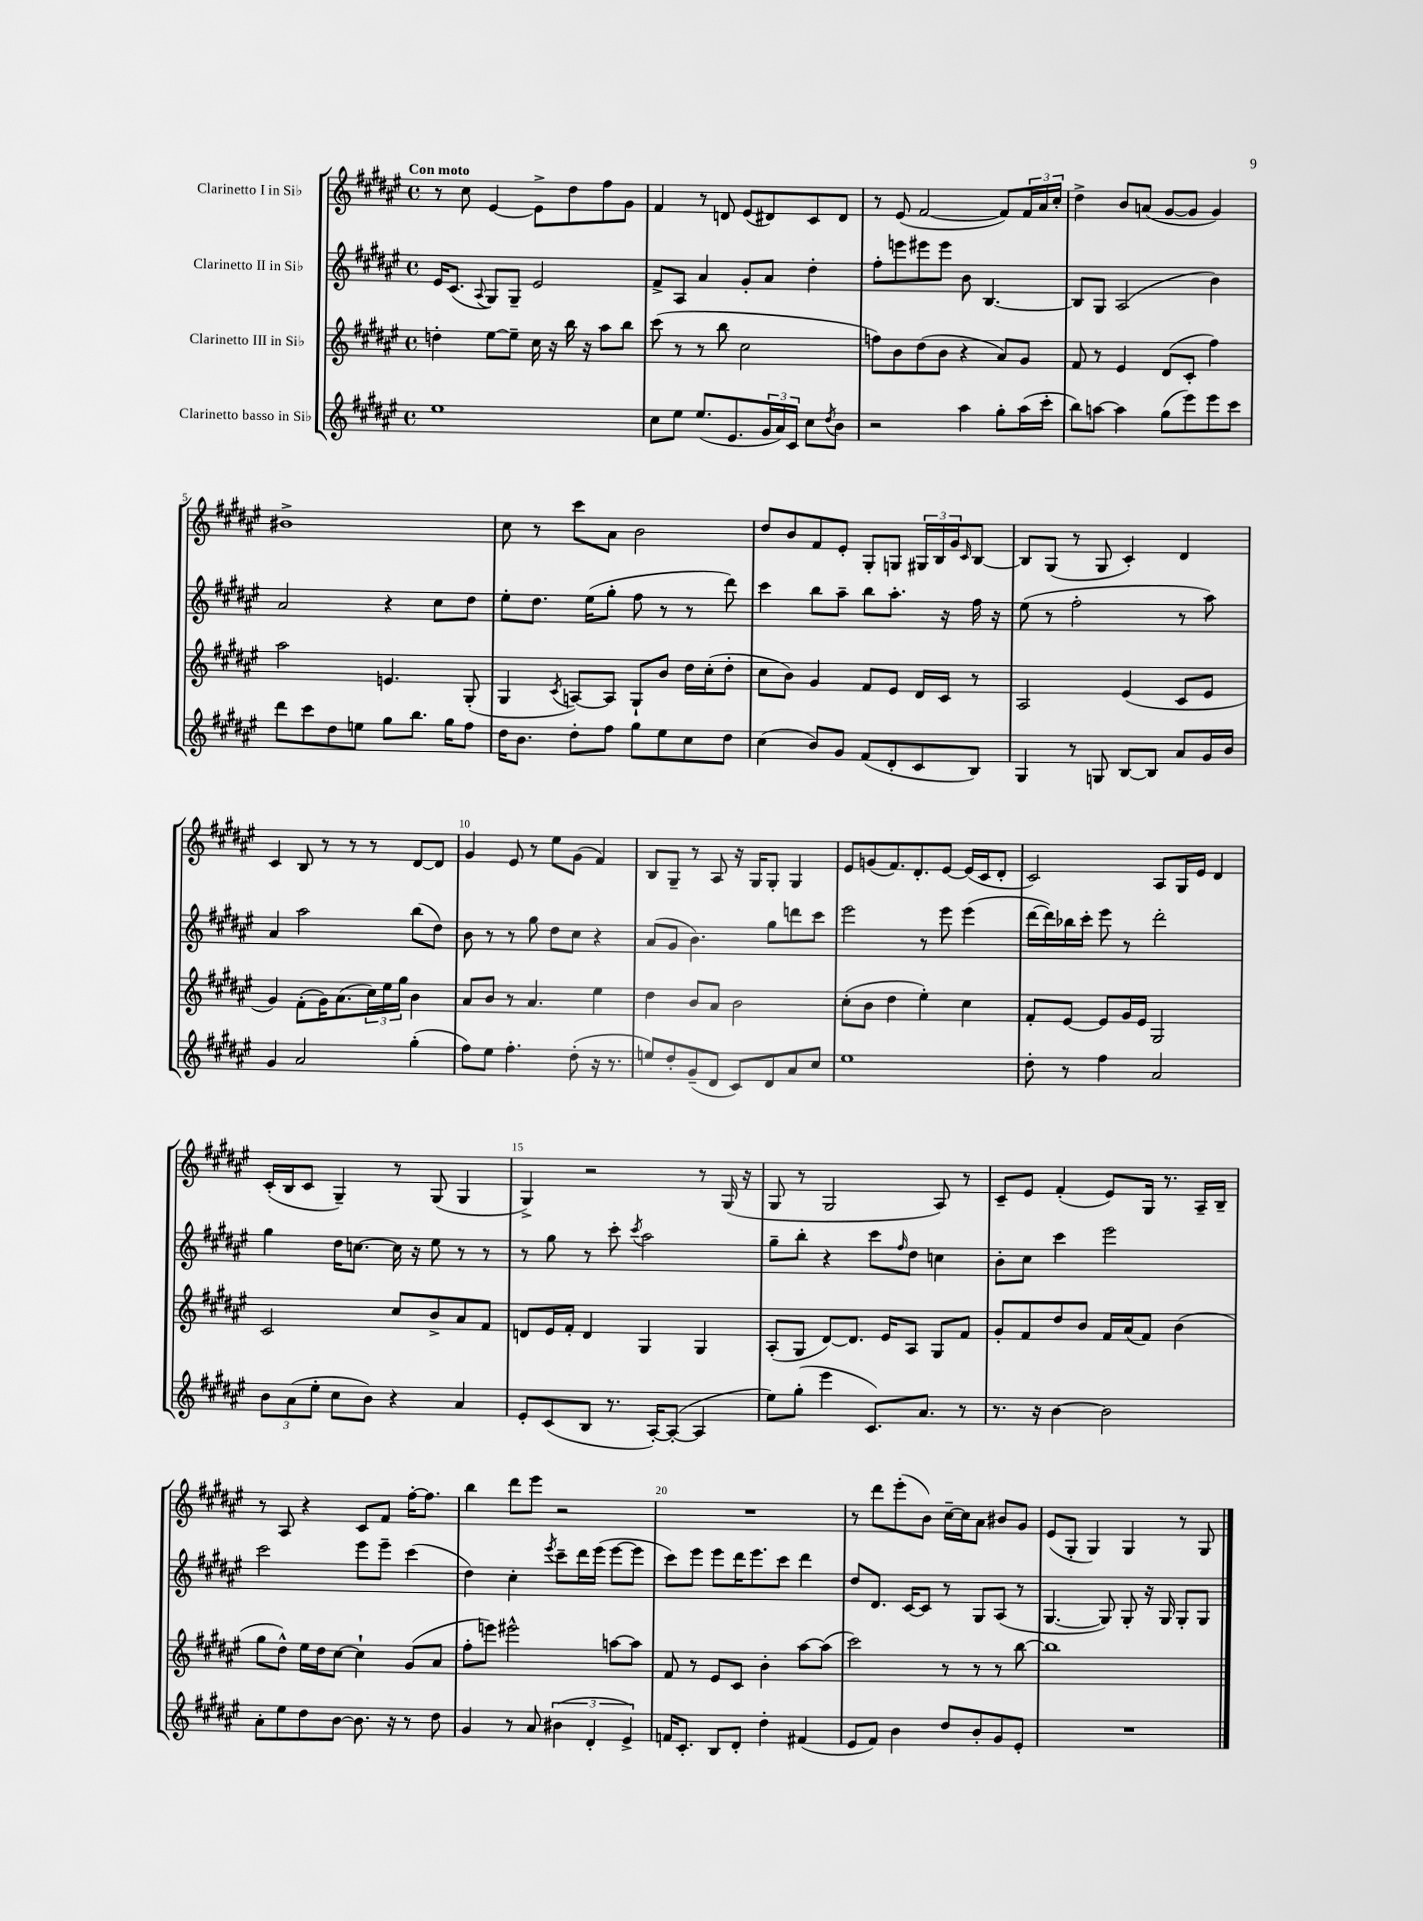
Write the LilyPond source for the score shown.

<<
\new StaffGroup <<
\new Staff = "s0" \with { instrumentName = "Clarinetto I in Sib" } {
    \clef treble \key fis \major \defaultTimeSignature \time 4/4 \tempo "Con moto"
    r8 cis''8 eis'4~ eis'8-> dis''8 fis''8 gis'8 |
    fis'4 r8 d'8 eis'8( dis'8) cis'8 dis'8 |
    r8 eis'8( fis'2~ fis'8) \tuplet 3/2 { fis'16 ais'16 cis''16-. } |
    dis''4-> b'8 a'8( gis'8~ gis'8 gis'4) |
    bis'1-> |
    cis''8 r8 cis'''8 ais'8 b'2 |
    dis''8 b'8 fis'8 eis'8-. gis8-. g8 \tuplet 3/2 { gis16 b16 gis'16 } \grace { cis'16 } b8~ |
    b8 gis8( r8 gis8 cis'4-.) dis'4 |
    cis'4 b8 r8 r8 r8 dis'8~ dis'8 |
    gis'4 eis'8 r8 eis''8 gis'8( fis'4) |
    b8 gis8-- r8 ais8 r16 gis16 gis8-. gis4 |
    eis'8 g'8( fis'8.) dis'8.-. eis'8~ eis'16( cis'16 dis'8-. |
    cis'2) ais8 gis16 eis'16 dis'4 |
    cis'16-.( b16 cis'8 gis4--) r8 gis8( gis4 |
    gis4->) r2 r8 gis16( r16 |
    gis8 r8 gis2 ais8) r8 |
    cis'8-- eis'8 fis'4-.( eis'8) gis16 r8. ais16-- b16-- |
    r8 ais8 r4 cis'8 fis'8 fis''16~-. fis''8. |
    b''4 dis'''8 eis'''8 r2 |
    R1 |
    r8 dis'''8 eis'''8-.( b'8) cis''16~-- cis''16 ais'8 bis'8 gis'8 |
    eis'8( gis8-. gis4) gis4 r8 gis8 \bar "|." |
}
\new Staff = "s1" \with { instrumentName = "Clarinetto II in Sib" } {
    \clef treble \key fis \major \defaultTimeSignature \time 4/4
    eis'16 cis'8.( \appoggiatura { ais8 } gis8) gis8-- eis'2 |
    fis'8-> ais8 ais'4 gis'8-. ais'8 dis''4-. |
    fis''8-. e'''8 eis'''8 eis'''8 b'8 b4.~ |
    b8 gis8 ais2( b'4) |
    ais'2 r4 cis''8 dis''8 |
    eis''8-. dis''8. eis''16( gis''8-. fis''8 r8 r8 dis'''8) |
    cis'''4 b''8 ais''8-- b''8 ais''8.-. r16 fis''16 r16 |
    eis''8( r8 fis''2-. r8 ais''8) |
    ais'4 ais''2 b''8( dis''8) |
    b'8 r8 r8 gis''8 dis''8 cis''8 r4 |
    ais'8( gis'8 b'4.) gis''8 d'''8 cis'''8 |
    eis'''2 r8 eis'''8 eis'''4( |
    dis'''16~ dis'''16) bes''16 cis'''16-. eis'''8 r8 dis'''2-. |
    gis''4 dis''16 c''8.~ c''16 r16 eis''8 r8 r8 |
    r8 gis''8 r8 cis'''8-. \acciaccatura { cis'''8 } ais''2 |
    gis''8-- b''8-. r4 cis'''8 \grace { fis''16 } dis''8 c''4 |
    b'8-. cis''8 cis'''4 eis'''2 |
    cis'''2 eis'''8 eis'''8-- cis'''4( |
    dis''4) cis''4-. \acciaccatura { eis'''8 } cis'''8-- dis'''16 eis'''16( eis'''8~ eis'''8 |
    cis'''8) eis'''8 eis'''8 dis'''16 eis'''8. cis'''8 dis'''4 |
    dis''8 dis'8. cis'16~ cis'8 r8 gis8 ais8( r8 |
    gis4.~ gis8) gis8-. r16 gis16 gis8-. gis8 \bar "|." |
}
\new Staff = "s2" \with { instrumentName = "Clarinetto III in Sib" } {
    \clef treble \key fis \major \defaultTimeSignature \time 4/4
    d''4-. eis''8~ eis''8-- cis''16 r16 b''16 r16 ais''8 b''8 |
    cis'''8( r8 r8 b''8 cis''2 |
    f''8) b'8 dis''8( b'8 r4 ais'8) gis'8 |
    fis'8 r8 eis'4 dis'8( cis'8-. fis''4) |
    ais''2 e'4. gis8-.( |
    gis4 \acciaccatura { cis'8 } a8~) a8 gis8-! b'8 dis''16 cis''16-.( dis''8-. |
    cis''8 b'8) gis'4 fis'8 eis'8 dis'16 cis'16 r8 |
    ais2 eis'4( cis'8 eis'8 |
    gis'4) fis'8-.( gis'16) ais'8.( \tuplet 3/2 { cis''16) eis''16 gis''16 } b'4 |
    ais'8 b'8 r8 ais'4. eis''4 |
    dis''4 b'8 ais'8 b'2 |
    cis''8-.( b'8 dis''4 eis''4-.) cis''4 |
    fis'8-. eis'8~ eis'8 gis'16 eis'16 gis2 |
    cis'2 cis''8 b'8-> ais'8 fis'8 |
    d'8 eis'16 fis'16-. d'4 gis4 gis4 |
    ais8-.( gis8 dis'8~) dis'8. eis'16 ais8 gis8 fis'8 |
    gis'8-. fis'8 dis''8 b'8 fis'16 ais'16( fis'8) b'4( |
    gis''8 dis''8-^) eis''16 dis''16 cis''8~ cis''4-! gis'8( ais'8 |
    fis''8-. e'''8) eis'''2-^ a''8~ a''8 |
    fis'8 r8 eis'8 cis'8 b'4-. ais''8~ ais''8( |
    cis'''2) r8 r8 r8 b''8~ |
    b''1 \bar "|." |
}
\new Staff = "s3" \with { instrumentName = "Clarinetto basso in Sib" } {
    \clef treble \key fis \major \defaultTimeSignature \time 4/4
    eis''1 |
    cis''8 eis''8 eis''8.( eis'8. \tuplet 3/2 { gis'16 ais'16) cis'16 } cis''8 \acciaccatura { dis''8 } b'8 |
    r2 ais''4 gis''8-. ais''16( cis'''16-. |
    b''8) a''8~ a''4 gis''8( eis'''8) eis'''8 cis'''8 |
    dis'''8 cis'''8 dis''8 e''8 gis''8 b''8. gis''16 fis''8 |
    dis''16 b'8. dis''8-. fis''8 gis''8 eis''8 cis''8 dis''8 |
    cis''4( b'8) gis'8 fis'8( dis'8-. cis'8 b8) |
    gis4 r8 g8 b8~ b8 ais'8 gis'16 b'16 |
    gis'4 ais'2 gis''4-.( |
    fis''8) eis''8 fis''4.-. dis''8-.( r16 r8. |
    e''8) dis''8-. gis'8--( dis'8 cis'8) dis'8 ais'8 cis''8 |
    eis''1 |
    dis''8-. r8 fis''4 ais'2 |
    \tuplet 3/2 { b'8 ais'8( eis''8-. } cis''8 b'8) r4 ais'4 |
    eis'8-. cis'8( b8 r8. ais16~-.) ais8~-.( ais4 |
    eis''8) gis''8-.( eis'''4 cis'8.) ais'8. r8 |
    r8. r16 b'4~ b'2 |
    ais'8-. eis''8 dis''8 b'8~ b'8. r16 r8 dis''8 |
    gis'4 r8 ais'8 \tuplet 3/2 { bis'4( dis'4-. eis'4->) } |
    f'16 cis'8.-. b8 dis'8-. dis''4-. fis'4( |
    eis'8 fis'8) b'4 dis''8 b'8-. gis'8 eis'8-. |
    R1 \bar "|." |
}
>>
>>
\layout { \context { \Score \override BarNumber.break-visibility = ##(#f #t #t) barNumberVisibility = #(every-nth-bar-number-visible 5) } }
